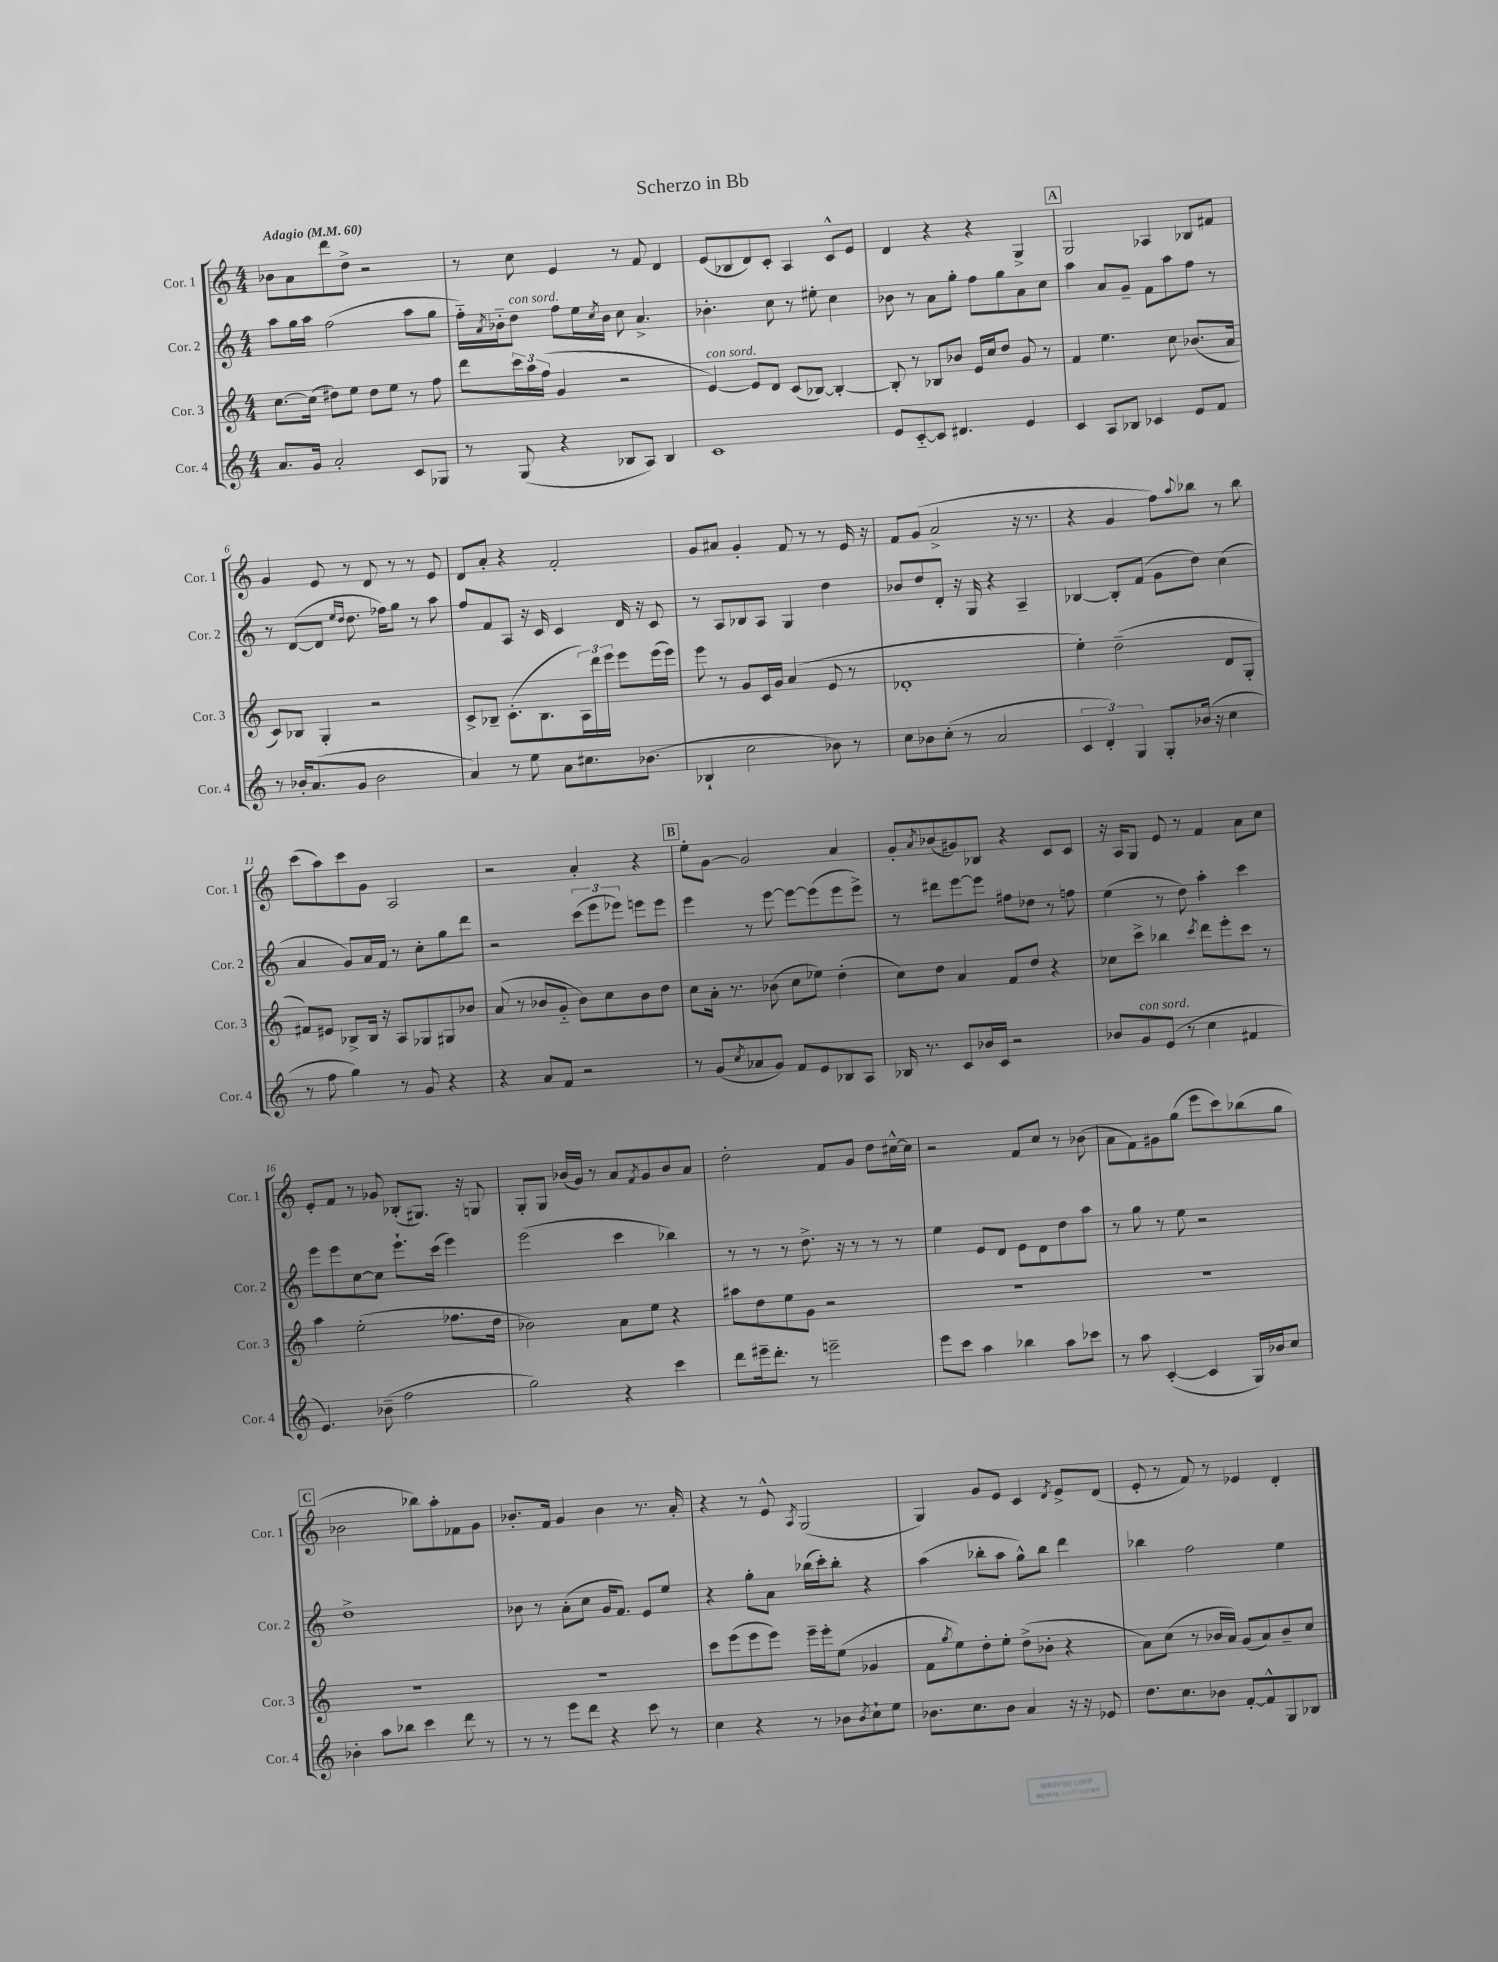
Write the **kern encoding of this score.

**kern	**kern	**kern	**kern
*part4	*part3	*part2	*part1
*staff4	*staff3	*staff2	*staff1
*I"Cor. 4	*I"Cor. 3	*I"Cor. 2	*I"Cor. 1
*I'Cor. 4	*I'Cor. 3	*I'Cor. 2	*I'Cor. 1
*clefG2	*clefG2	*clefG2	*clefG2
*k[]	*k[]	*k[]	*k[]
*M4/4	*M4/4	*M4/4	*M4/4
*MM60	*MM60	*MM60	*MM60
=1	=1	=1	=1
!	!	!	!LO:TX:a:B:t=Adagio
8.a/L	[8.cc\L	8aa\L	8b-X\L
.	.	16gg\L	8a\
16g/Jk	(16cc\Jk]	16aa\JJ	.
2a'/	8dd#X\L)	(2ff\	8ddd\
.	8ee\J	.	8dd^\J
.	8dd#\L	.	2r
.	8ee\J	.	.
8c/L	8r	8aa\L	.
8G-X/J	8ff\	8gg\J	.
=2	=2	=2	=2
8r	8ddd\L	16ff\LL)	8r
.	.	8qa/	.
.	.	16b-X\J	.
!	!	!LO:TX:a:i:t=con sord.	!
(8G/	24ccc\L	8dd\J	8cc\
.	24aa\	.	.
.	(24ff\JJ	.	.
4r	4g/	8ff\L	4e/
.	.	16ee\L	.
.	.	8qcc/	.
.	.	16b-\JJ	.
8B-X/L	2r	8cc\	8r
8A/J)	.	4.a^/	8f/
4B-/	.	.	4d/
=3	=3	=3	=3
!	!LO:TX:a:i:t=con sord.	!	!
1c	[4e/)	4.b-X'\	(8e/L
.	.	.	8B-X/
.	8e/L]	.	8d/)
.	8d/J	8cc\	8c'/J
.	(8c/L	8r	4A/
.	[8B-X/J)	8ee#X'\	.
.	4B-'/_	4cc\	8c^^/L
.	.	.	8e/J
=4	=4	=4	=4
8e/L	8B-'/]	8b-X\	4d/
[8c/	8r	8r	.
8c/J]	8B-X/L	8a\L	4r
4.d#X/	8b-X/J	8gg'\J	.
.	16e/LL	8ff\L	4r
.	16cc/J	.	.
.	8dd/J	8gg\	.
4e/	8g/	8a\	4G^/
.	8r	8cc\J	.
!!LO:REH:place=s1:t=A
=5	=5	=5	=5
4c/	4f/	4aa\	2G/
8A/L	4.ee\	8a/L	.
8B-X/J	.	8g~/J	.
4c-X/	.	8f\L	4A-X/
.	8cc\	8aa\	.
8e/L	(8.b-X/L	8ff\J	8B-X/L
8f/J	.	8r	8f#X/J
.	16a/Jk	.	.
!!LO:LB:g=z
=6	=6	=6	=6
8r	8c/L)	8r	4g/
16b-X'/KL	8B-X/J	([8d/L	.
(8.a/	.	.	.
.	4G'/	8d/J]	8e/
.	.	16qqee/LL	.
.	.	16qqdd/JJ	.
8g/J	.	8.dd\	8r
2b-\	2r	.	8d/
.	.	16ff-X\KL)	.
.	.	8gg\J	8r
.	.	8r	8r
.	.	8aa\	8e/
=7	=7	=7	=7
4a/)	8c^/L	8ff/L	8d/L
.	8B-X~/J	8f/	8a'/J
8r	(8.c'\L	8A/J	4r
8ee\	.	16r	.
.	8.B-\	16c/	.
8a\L	.	4c/	2f'/
8.cc#X\	24A\L)	.	.
.	24ddd\	.	.
.	24eee\JJ	.	.
.	8eee\L	16d/	.
(8.b-X\J	.	16r	.
.	(16eee\L	8c/	.
.	16eee\JJ)	.	.
=8	=8	=8	=8
4B-X`/	8eee\	8r	8g/L
.	8r	8A/L	8a#X/J
2cc\	8g/L	8B-X/	4g'/
.	16c/L	8A/J	.
.	16g/JJ	.	.
.	(4a/	4G/	8f/
.	.	.	8r
8b-X\)	8e/	4dd\	8r
8r	8r	.	16e/
.	.	.	16r
=9	=9	=9	=9
8cc\L	1d-X'	8b-X/L	8f/L
8b-X\	.	8dd/	(8g/J
(8cc'\J	.	8d'/J	2a^/
8r	.	16r	.
.	.	16G/	.
2a/	.	4r	.
.	.	4A~/	16r
.	.	.	8.r
=10	=10	=10	=10
6c/	4ee'\)	[4B-X/	4r
6d'/)	.	.	.
.	(2dd~\	8B-'/L]	4g/
6G/	.	.	.
.	.	(8f/J	.
8G'/L	.	8g\L	8ff\L)
.	.	.	8qqaa/
(16b-X/Jk	.	8dd\J)	8bb-X\J
16r	.	.	.
4cc\	8d/L	(4cc\	8r
.	8G'/J	.	8bb-\
!!LO:LB:g=z
=11	=11	=11	=11
8r	8f#X/L)	4a/	(8ccc\L
8ff\	8e#X/J	.	8aa\)
4gg\)	8B-X^/L	8g/L)	8ccc\
.	16B-/Jk	16a/L	8g\J
.	16r	16f/JJ	.
8r	8A/L	8r	2A/
8g/	8G-X/	8cc'\L	.
4r	8G#X/	8gg\	.
.	8b-X/J	8ddd\J	.
=12	=12	=12	=12
4r	(8a/	2r	2r
.	8r	.	.
8a/L	8b-X/L	.	.
8f/J	8g/J	.	.
2r	8b-\L)	(12ccc\L	4a'/
.	.	12eee\	.
.	8cc\	.	.
.	.	12eee-X\J)	.
.	8b-\	8eeen\L	4r
.	8dd\J	8eee\J	.
!!LO:REH:place=s1:t=B
=13	=13	=13	=13
8r	8cc\L	4eee\	8ee'\L
(8g/L	16a'\Jk	.	[8g\J
.	8.r	.	.
8qcc/	.	.	.
8a-X/	.	8r	2g/]
8g/J)	(8b-X\	[8eee\	.
8f/L	8cc\L	8eee\L_	.
8e/	8ee-X\J)	(8eee\]	.
8B-X/	(4dd'\	8eee\	4a/
8A/J	.	8eee^\J)	.
=14	=14	=14	=14
16B-X/	8cc\L)	8r	8g'/L
8.r	.	.	.
.	.	.	8qa/
.	8dd\J	8ddd#X\L	(8b-X/
8c/L	4a/	[8eee\	8g#X/)
16b-X/L	.	8eee\J]	8B-X/J
16c/JJ	.	.	.
2r	8f/L	8ff#X\L	4r
.	8dd/J	8dd-X\J	.
.	4r	8r	8c/L
.	.	8ffn\	8c/J
=15	=15	=15	=15
8b-X/L	8cc-X\L	(4ee\	16r
.	.	.	16A/KL
!LO:TX:a:i:t=con sord.	!	!	!
8g/	8ccc^\J	.	8G/J
(8e/J	4bb-X\	8r	8e/
8r	.	8dd\)	8r
.	8qccc/	.	.
4cc\	8ddd\L	4aa'\	4f/
.	8eee'\	.	.
4f#X/	8ccc\J	4ccc\	8a\L
.	8r	.	8cc\J
!!LO:LB:g=z
=16	=16	=16	=16
4.e/)	4aa\	8eee\L	8e'/L
.	.	8eee\	8f/J
.	(2ee'\	[8cc\	8r
(8b-X~\	.	8cc\J]	8g-X/
2ff\	.	8.eee`\L	(8B-X'/L
.	.	.	8.G#X/J)
.	.	(16ccc\Jk	.
.	8.ff-X\L	4eee\)	.
.	.	.	16r
.	.	.	8Gn/
.	16dd\Jk	.	.
=17	=17	=17	=17
2gg\)	2b-X\)	(2eee\	8G'/L
.	.	.	8G/J
.	.	.	(16b-X/LL
.	.	.	16g/JJ)
.	.	.	8r
4r	8a\L	4ccc\	8a/L
.	.	.	8qf/
.	8ee\J	.	8g/
4ccc\	4r	4bb-X\)	8b-/
.	.	.	8a/J
=18	=18	=18	=18
8ddd\L	8aa#X\L	8r	2dd'\
16eee#X~\k	8dd\	8r	.
8.ddd'\J	.	.	.
.	8ee\	8r	.
8r	8g\J	8.dd^\	.
2eeen~\	2r	.	8f/L
.	.	16r	.
.	.	8r	8g/J
.	.	8r	8dd\L
.	.	8r	[16cc#X^^\L
.	.	.	16cc#\JJ]
=19	=19	=19	=19
8eee\L	1r	4ee\	2r
8ccc\J	.	.	.
4aa\	.	8e/L	.
.	.	8d/J	.
4bb-X\	.	8e\L	8f/L
.	.	8d\	8cc/J
8aa\L	.	8dd\	8r
8ccc-X\J	.	8aa\J	(8b-X\
=20	=20	=20	=20
8r	1r	8r	8a\L
8aa\	.	8gg\	8f\)
([4c'/	.	8r	8g#X\
.	.	8ee\	(8gg\J
4c/]	.	2r	8eee\L
.	.	.	8ccc\)
16G/LL)	.	.	(8bb-X\
16b-X/J	.	.	.
8cc/J	.	.	8gg\J
!!LO:LB:g=z
!!LO:REH:place=s1:t=C
=21	=21	=21	=21
4b-X'\	1r	1dd^	2b-X\
8aa\L	.	.	.
8bb-X\J	.	.	.
4ccc\	.	.	8bb-X\L)
.	.	.	8aa'\
8ddd\	.	.	8f-X\
8r	.	.	8g\J
=22	=22	=22	=22
8r	1r	8b-X\	8.b-X'/L
8r	.	8r	.
.	.	.	16f/Jk
8eee\L	.	(8a'\L	4g/
8ddd\J	.	8cc\J	.
4r	.	16g/KL	4b-\
.	.	8.f/J)	.
8ccc\	.	8e/L	8.r
8r	.	8ee/J	.
.	.	.	16a'/
=23	=23	=23	=23
4cc\	8ccc\L	4r	4r
.	(8eee\	.	.
4r	8eee\	8gg'\L	8r
.	8eee\J)	8a\J	8e^^/
.	.	.	8qA/
8r	16eee~\LL	(16bb-X\LL	(2G/
.	16eee'\J	16ccc'\J)	.
8b-X\L	(8ee\J	8bb-'\J	.
8qb-/	.	.	.
8cc`\	4g-X/	4r	.
8ee\J	.	.	.
=24	=24	=24	=24
8.b-X\L	8f\L	(4aa\	4G/)
.	8qgg/	.	.
.	8ee\)	.	.
8.cc\	.	.	.
.	8dd'\	8bb-X'\L	8g/L
8b-\J	8ee'\J	8aa\J	8e/J
4a/	(8dd^\L	8gg^^\L)	4c/
.	8b-X'\J	8bb-\J	.
.	.	.	8qd/
16r	4r	4ddd\	8e^/L
16r	.	.	.
8e-X/	.	.	(8d/J
=25	=25	=25	=25
8.dd\L	8a\L)	4bb-X\	8e'/
.	(8cc\J	.	8r
8.cc\	.	.	.
.	8r	2ff\	8f/)
8b-X\J	16b-X/LL	.	8r
.	16a/JJ)	.	.
[8f'/L	(8g/L	.	4e-X/
8f^^/]	8a/)	.	.
8G/	8b-~/	4ee\	4d'/
8B-X/J	8cc/J	.	.
==	==	==	==
*-	*-	*-	*-
